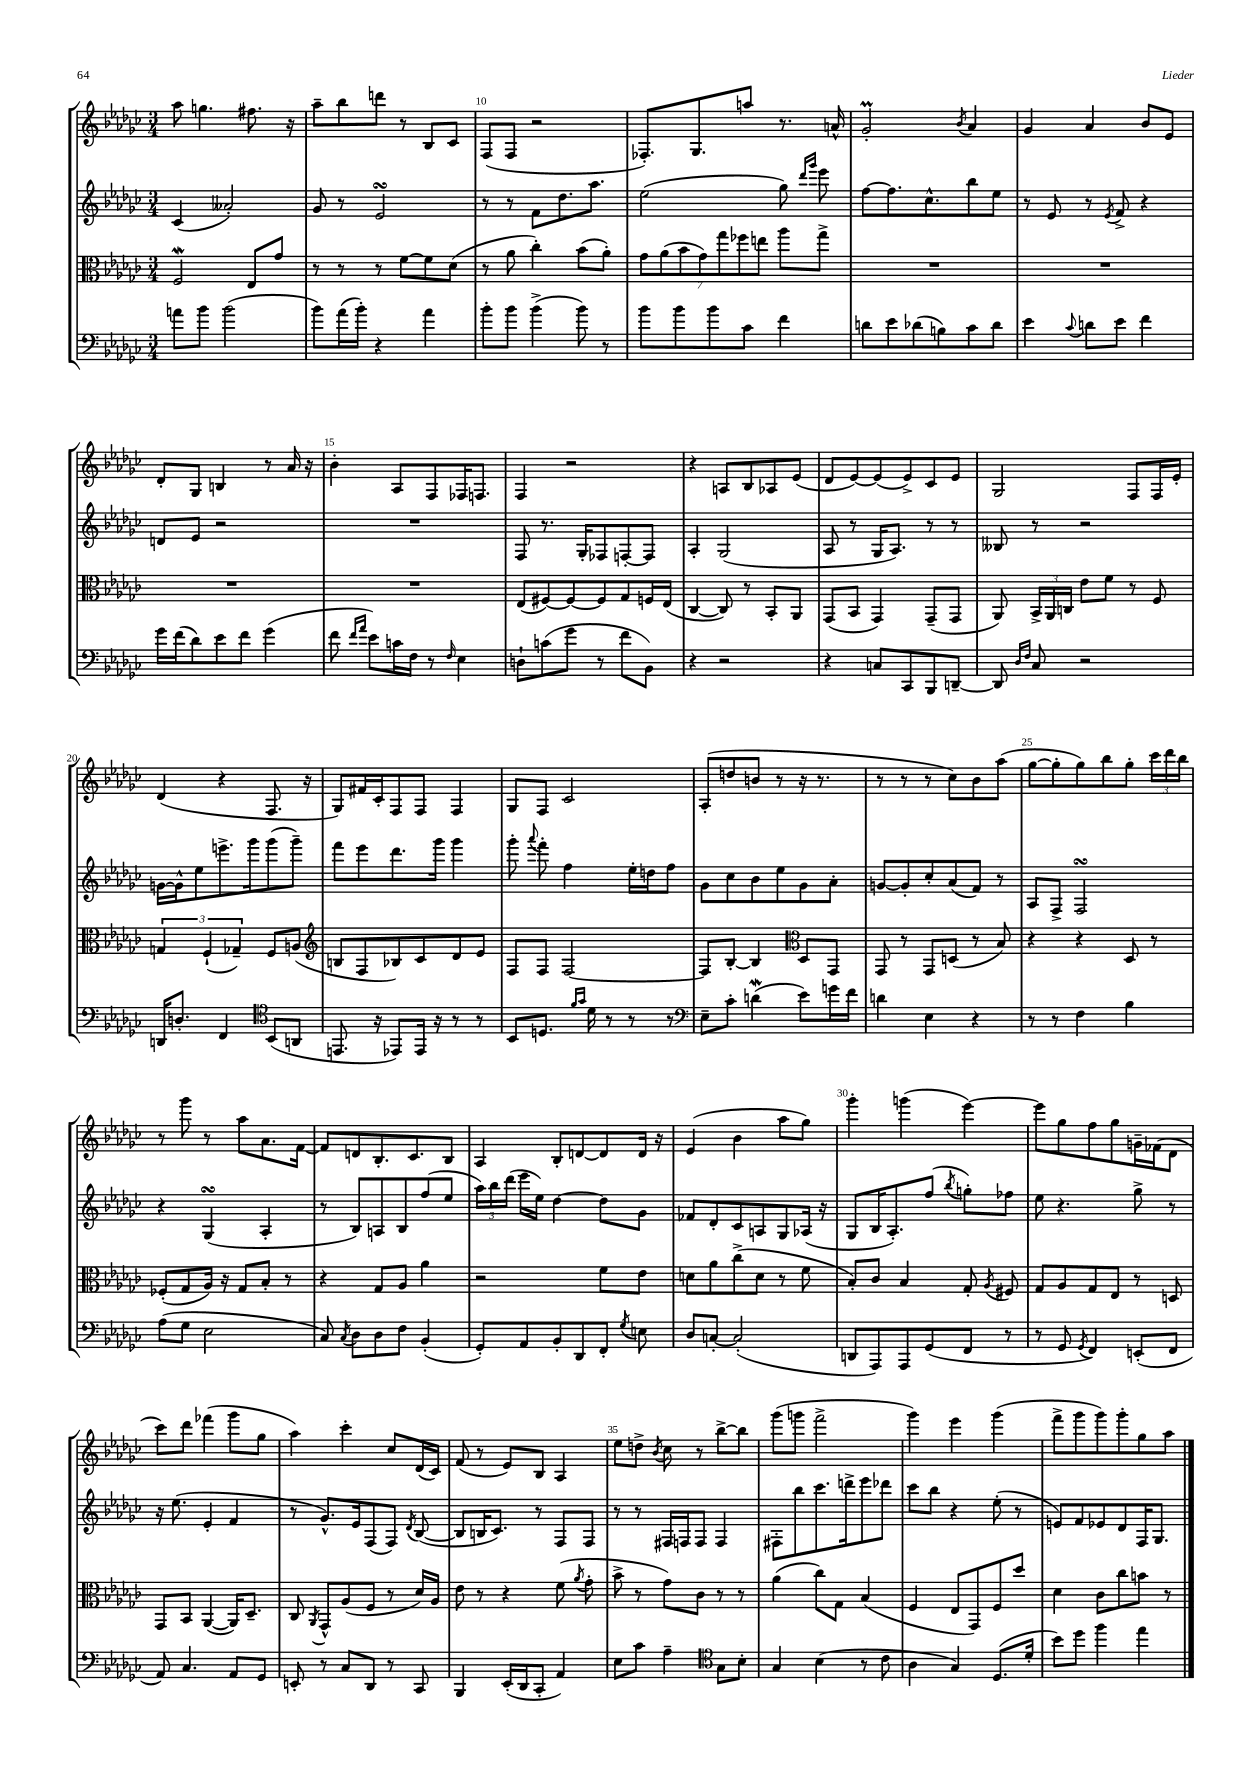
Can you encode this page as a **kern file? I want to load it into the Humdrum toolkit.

**kern	**kern	**kern	**kern
*part4	*part3	*part2	*part1
*staff4	*staff3	*staff2	*staff1
*clefF4	*clefC3	*clefG2	*clefG2
*k[b-e-a-d-g-c-]	*k[b-e-a-d-g-c-]	*k[b-e-a-d-g-c-]	*k[b-e-a-d-g-c-]
*M3/4	*M3/4	*M3/4	*M3/4
=8	=8	=8	=8
8an\L	2FW/	(4c-/	8aa-\
8b-\J	.	.	4.ggn\
(2b-\	.	2a--X'/)	.
.	8E-/L	.	8.ff#X\
.	8g-/J	.	.
.	.	.	16r
=9	=9	=9	=9
8b-\L)	8r	8g-/	8aa-~\L
(16a-\L	8r	8r	8bb-\
16b-'\JJ)	.	.	.
4r	8r	2e-sSSS/	8dddn\J
.	[8f\L	.	8r
4a-\	8f\]	.	8B-/L
.	(8d-\J	.	8c-/J
=10	=10	=10	=10
8b-'\L	8r	8r	(8F/L
8b-\J	8a-\	8r	8F/J
(4b-^\	4cc-'\)	8f\L	2r
.	.	8.dd-\	.
8b-\)	(8b-\L	.	.
.	.	8.aa-\J	.
8r	8a-'\J)	.	.
=11	=11	=11	=11
8b-\L	14g-\L	(2ee-\	8.F-X'/L)
.	(14a-\	.	.
8b-\	.	.	.
.	14b-\	.	.
.	.	.	8.G-/
.	14g-\)	.	.
8b-\	.	.	.
.	14gg-\	.	.
.	14ff-X\	.	.
8c-\J	.	.	8aan/J
.	14een\J	.	.
4f\	8aa-\L	8gg-\)	8.r
.	.	16qqddd-/LL	.
.	.	16qqggg-/JJ	.
.	8gg-^\J	8eee-\	.
.	.	.	16an^^/
=12	=12	=12	=12
8dn\L	2.r	[8ff\L	2g-M'/
8e-\	.	8.ff\]	.
(8d-X\	.	.	.
.	.	8.cc-^^\	.
8Bn\)	.	.	.
.	.	.	8qb-/
8c-\	.	8bb-\	4a-/
8d-\J	.	8ee-\J	.
=13	=13	=13	=13
4e-\	2.r	8r	4g-/
.	.	8e-/	.
8qqc-/	.	.	.
8dn\L	.	8r	4a-/
.	.	8qe-/	.
8e-\J	.	8f^/	.
4f\	.	4r	8b-/L
.	.	.	8e-/J
!!LO:LB:g=z
=14	=14	=14	=14
16g-\LL	2.r	8dn/L	8d-'/L
(16f\J	.	.	.
8d-\)	.	8e-/J	8G-/J
8e-\	.	2r	4Bn/
8f\J	.	.	.
(4g-\	.	.	8r
.	.	.	16a-/
.	.	.	16r
=15	=15	=15	=15
8f\	2.r	2.r	4b-'\
16qqf/LL	.	.	.
16qqa-/JJ	.	.	.
8e-\L)	.	.	.
16cn\L	.	.	8A-/L
16F\JJ	.	.	.
8r	.	.	8F/
16qqF/	.	.	.
4E-\	.	.	16F-X/K
.	.	.	8.Fn/J
=16	=16	=16	=16
8Dn`\L	(8E-/L	8F/	4F/
(8cn\	[8F#X/)	8.r	.
8g-\J	8F#/_	.	2r
.	.	16G-'/KL	.
8r	8F#/]	8F-X/	.
8f\L	8G-/	[8Fn'/	.
8BB-\J)	16Fn/L	8F/J]	.
.	(16E-/JJ	.	.
=17	=17	=17	=17
4r	[4C-/	4A-'/	4r
2r	8C-/])	(2G-/	8An/L
.	8r	.	8B-/
.	8BB-'/L	.	8A-X/
.	8AA-/J	.	(8e-/J
=18	=18	=18	=18
4r	(8GG-/L	8A-/	8d-/L
.	8BB-/J	8r	[8e-/)
8Cn/L	4GG-/)	16G-/KL	(8e-/]
.	.	8.A-/J)	.
8CC-/	.	.	8e-^/)
8BBB-/	(8GG-~/L	8r	8c-/
[8DDn~/J	8GG-/J	8r	8e-/J
=19	=19	=19	=19
8DD/]	8AA-/)	8B--X/	2G-/
16qqD-/LL	.	.	.
16qqF/JJ	.	.	.
8C-/	24BB-^/LL	8r	.
.	24AA-/	.	.
.	24Cn/JJ	.	.
2r	8e-\L	2r	.
.	8f\J	.	.
.	8r	.	8F/L
.	8F/	.	16F/L
.	.	.	16e-'/JJ
!!LO:LB:g=z
=20	=20	=20	=20
16DDn/KL	6Gn/	[16gn\LL	(4d-/
8.Dn'/J	.	16g^^\J]	.
.	.	8ee-\	.
.	(6F`/	.	.
4FF/	.	8.eeen^\	4r
.	6G-X~/)	.	.
.	.	16ggg-\k	.
*clefC4	*	*	*
(8BB-/L	8F/L	(8ggg-\	8.F/
8AAn/J	(8An/J	8ggg-~\J)	.
.	.	.	16r
=21	=21	=21	=21
*	*clefG2	*	*
8.EEn/	8Bn/L	8fff\L	8G-/L)
.	8F/	8eee-\	16f#X/L
16r	.	.	16c-'/J
8EE-X/L)	8B-X/)	8.ddd-\	8F/
16EE-/Jk	8c-/	.	8F/J
16r	.	16ggg-\Jk	.
8r	8d-/	4ggg-\	4F/
8r	8e-/J	.	.
=22	=22	=22	=22
8BB-/L	8F/L	8ggg-'\	8G-/L
.	.	8qqaaa-/	.
8.Dn/J	8F/J	8fff'\	8F/J
.	[2F/	4ff\	2c-/
16qqf/LL	.	.	.
16qqg-/JJ	.	.	.
16d-\	.	.	.
8r	.	.	.
8r	.	16ee-'\LL	.
.	.	16ddn\J	.
8r	.	8ff\J	.
=23	=23	=23	=23
*clefF4	*	*	*
8E-~\L	8F/L]	8g-\L	(8A-'/L
8c-'\J	[8B-'/J	8cc-\	8ddn/
(4dnW\	4B-/]	8b-\	8bn/J
.	.	8ee-\	8r
*	*clefC3	*	*
8e-\L)	8D-/L	8g-\	16r
.	.	.	8.r
16gn\L	8GG-/J	8a-'\J	.
16f\JJ	.	.	.
=24	=24	=24	=24
4dn\	8GG-/	[8gn/L	8r
.	8r	8g'/]	8r
4E-\	8GG-/L	8cc-'/	8r
.	(8Dn/J	(8a-/	8cc-\L)
4r	8r	8f/J)	8b-\
.	8B-/)	8r	(8aa-\J
=25	=25	=25	=25
8r	4r	8A-/L	[8gg-\L
8r	.	8F^/J	8gg-'\]
4F\	4r	2FsSsS/	8gg-\)
.	.	.	8bb-\
4B-\	8D-/	.	8gg-'\J
.	8r	.	24ccc-\LL
.	.	.	24ddd-\
.	.	.	24bb-\JJ
!!LO:LB:g=z
=26	=26	=26	=26
(8A-\L	(8F-X'/L	4r	8r
8G-\J	8G-/	.	8ggg-\
2E-\	16A-/Jk)	(4G-sSSs/	8r
.	16r	.	.
.	8G-/L	.	8aa-\L
.	8B-'/J	4A-'/	8.a-\
.	8r	.	.
.	.	.	[16f\Jk
=27	=27	=27	=27
8C-/)	4r	8r	8f/L]
8qC-/	.	.	.
8D-\L	.	8B-/L)	8dn/
8D-\	8G-/L	8An/	8.B-'/
8F\J	8A-/J	8B-/	.
.	.	.	8.c-/
(4BB-'/	4a-\	(8ff/	.
.	.	8ee-/J	8B-/J
=28	=28	=28	=28
8GG-'/L)	2r	24aa-\LL)	4A-/
.	.	24bb-\	.
.	.	(24ddd-\JJ	.
8AA-/	.	16eee-\LL	.
.	.	16ee-\JJ)	.
8BB-'/	.	[4dd-\	8B-'/L
8DD-/	.	.	[8dn/
8FF'/J	8f\L	8dd-\L]	8d/]
8qG-/	.	.	.
8En\	8e-\J	8g-\J	16d/Jk
.	.	.	16r
=29	=29	=29	=29
8D-/L	8dn\L	8f-X/L	(4e-/
[8Cn'/J	8a-\	8d-'/	.
(2C'/]	(8cc-^\	8c-/	4b-\
.	8d\J	8An/	.
.	8r	8G-/	8aa-\L
.	8f\	(16A-X/Jk	8gg-\J)
.	.	16r	.
=30	=30	=30	=30
8DDn/L	8B-'/L)	8G-/L	4ggg-'\
8AAA-/)	8c-/J	16B-/K	.
.	.	8.A-'/)	.
8AAA-/	4B-/	.	(4gggn\
(8GG-/	.	(8ff/J	.
.	.	8qbb-/	.
8FF/J	8G-'/	8ggn'\L)	[4eee-\)
.	8qA-/	.	.
8r	8F#X/	8ff-X\J	.
=31	=31	=31	=31
8r	8G-/L	8ee-\	8eee-\L]
8GG-/	8A-/	4.r	8gg-\
8qGG-/	.	.	.
4FF/)	8G-/	.	8ff\
.	8E-/J	.	8gg-\
(8EEn'/L	8r	8gg-^\	16gn~\L
.	.	.	(16f-X\J
8FF/J	8Dn/	8r	8d-\J
!!LO:LB:g=z
=32	=32	=32	=32
8AA-/)	8GG-/L	16r	8ccc-\L)
.	.	(8.ee-\	.
4.C-/	8BB-/J	.	8ddd-\J
.	([4AA-/	4e-'/	(4fff-X\
8AA-/L	16AA-/KL])	4f/	8ggg-\L
.	8.D-~/J	.	.
8GG-/J	.	.	8gg-\J
=33	=33	=33	=33
8EEn'/	8C-/	8r	4aa-\)
.	8qAA-/	.	.
8r	8GG-^^/L	8.g-^^/L)	.
8C-/L	(8A-/	.	4ccc-'\
.	.	16e-/k	.
8DD-/J	8F/J	(8F/	.
8r	8r	8F/J)	8cc-/L
.	.	8qd-/	.
8CC-/	16d-/LL)	([8B-/	(16d-/L
.	16A-/JJ	.	16c-/JJ)
=34	=34	=34	=34
4BBB-/	8e-\	8B-/L]	(8f/
.	8r	16Bn/K	8r
.	.	8.c-/J)	.
(16EE-'/LL	4r	.	8e-/L)
16DD-/J	.	.	.
8CC-'/J	.	8r	8B-/J
4AA-/)	(8f\	8F/L	4A-/
.	8qa-/	.	.
.	8g-'\	8F/J	.
=35	=35	=35	=35
8E-\L	8b-^\	8r	8ee-\L
8c-\J	8r	8r	8ddn^\J
.	.	.	8qb-/
4A-~\	8g-\L)	16F#X/LL	8cc-\
.	.	16Fn/J	.
.	8c-\J	8F/J	8r
*clefC4	*	*	*
8G-\L	8r	4F/	[8bb-^\L
8B-'\J	8r	.	8bb-\J]
=36	=36	=36	=36
4G-/	(4a-\	8F#X'\L	(8ggg-\L
.	.	8bb-\	8gggn\J
(4B-\	8cc-\L)	8.ccc-\	2fff^\
.	8G-\J	.	.
.	.	16dddn^\k	.
8r	(4B-/	8eee-\	.
8c-\	.	8ddd-X\J	.
=37	=37	=37	=37
4A-\	4F/	8ccc-\L	4ggg-\)
.	.	8bb-\J	.
4G-/)	8E-/L	4r	4eee-\
.	8GG-/)	.	.
(8.D-/L	8F/	(8ee-'\	(4ggg-\
.	8dd-/J	8r	.
16d-'/Jk	.	.	.
=38	=38	=38	=38
8b-\L)	4d-\	8en/L)	8fff^\L
8dd-\J	.	8f/	8ggg-\
4ff\	8c-\L	8e-X/	8ggg-\)
.	8cc-\	8d-/	8ggg-'\
4ee-\	8bn\J	16F/K	8gg-\
.	.	8.G-/J	.
.	8r	.	8aa-\J
==	==	==	==
*-	*-	*-	*-
